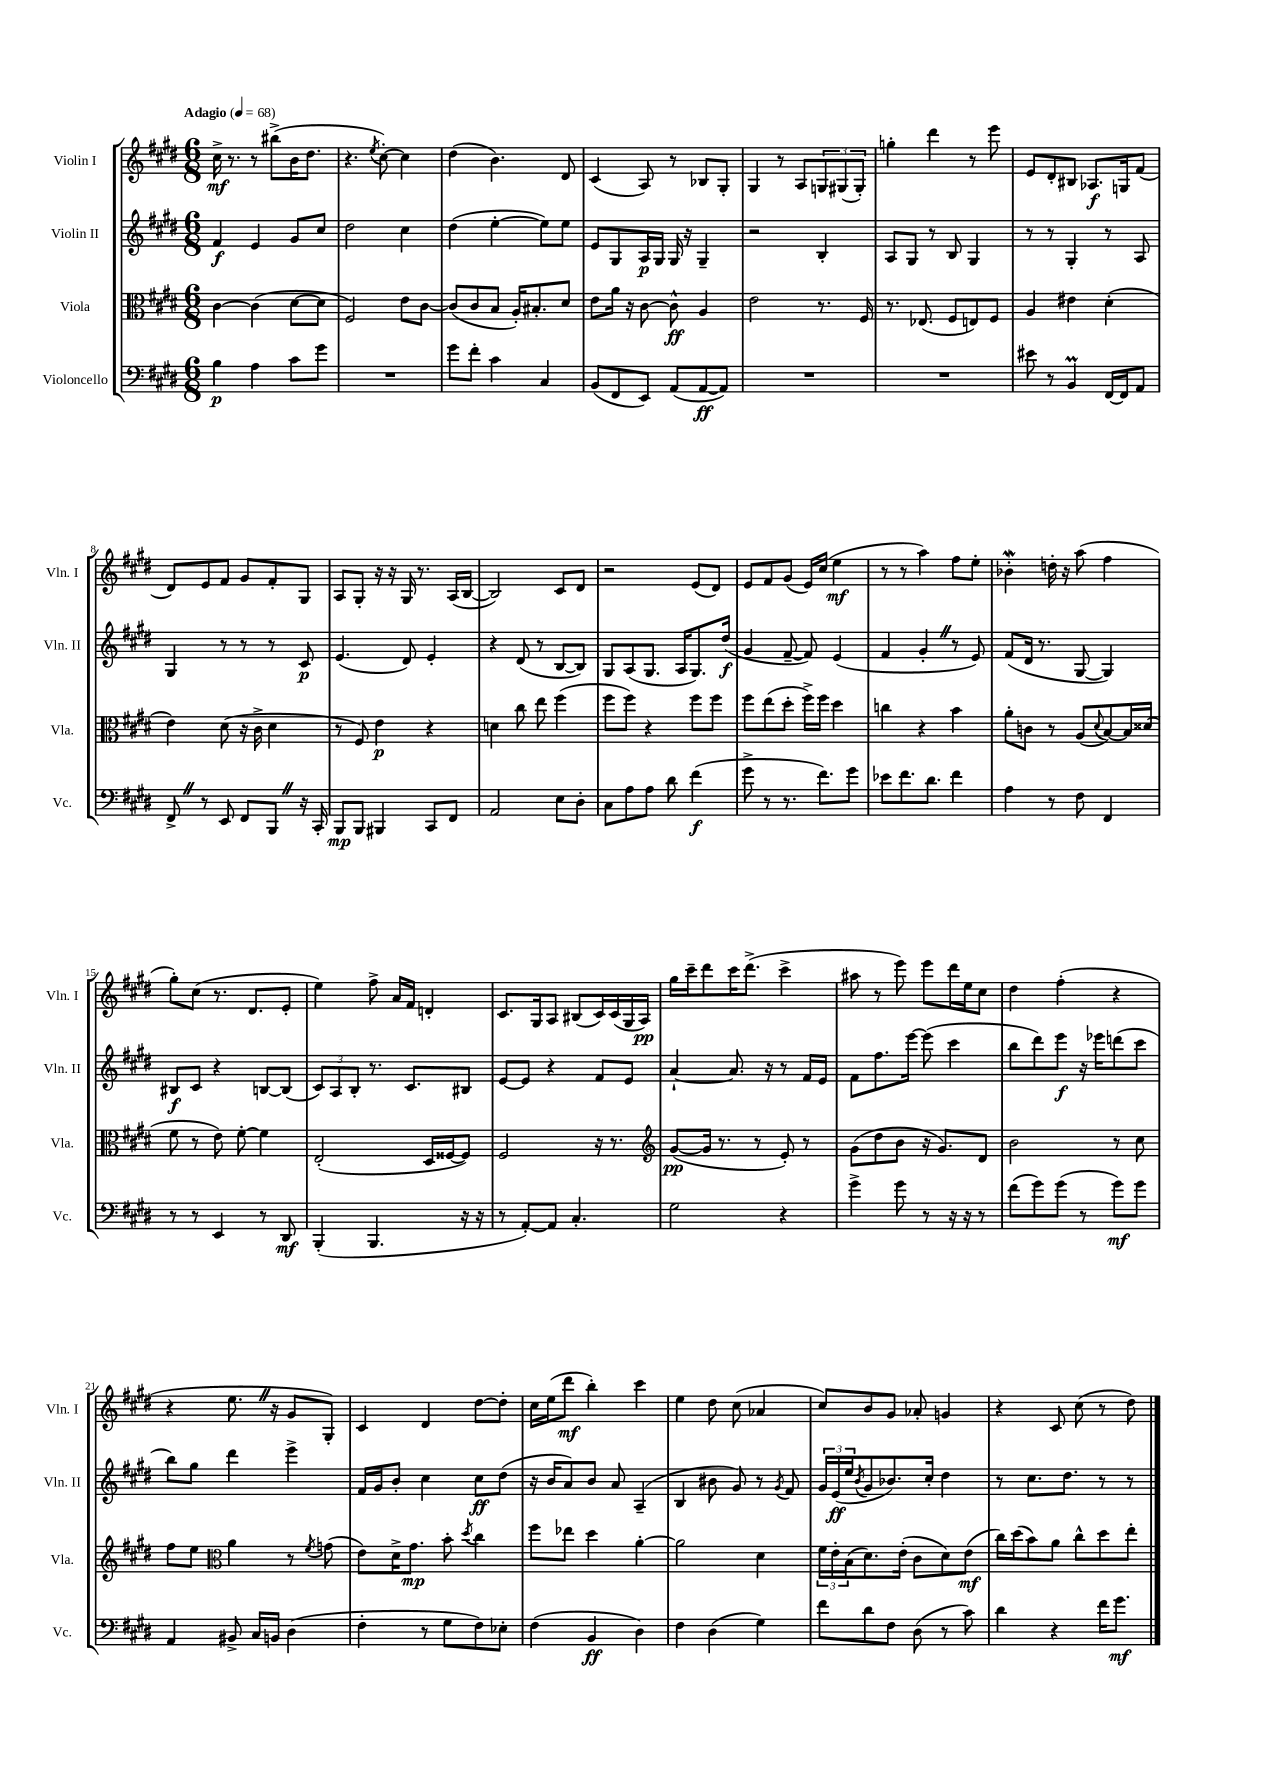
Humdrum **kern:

**kern	**kern	**kern	**kern
*staff4	*staff3	*staff2	*staff1
*clefF4	*clefC3	*clefG2	*clefG2
*k[f#c#g#d#]	*k[f#c#g#d#]	*k[f#c#g#d#]	*k[f#c#g#d#]
*M6/8	*M6/8	*M6/8	*M6/8
*MM68	*MM68	*MM68	*MM68
4B\	[4c#\	4f#/	16cc#^\
.	.	.	8.r
4A\	(4c#\]	4e/	8r
.	.	.	(8bb#^\L
8c#\L	[8d#\L	8g#/L	16b\K
.	.	.	8.dd#\J
8g#\J	8d#\]J	8cc#/J	.
=	=	=	=
2.r	2F#/)	2dd#\	4.r
.	.	.	8qee/
.	.	.	[8cc#'\)
.	8e\L	4cc#\	4cc#\]
.	[8c#\J	.	.
=	=	=	=
8g#\L	(8c#/]L	(4dd#\	(4dd#\
8f#'\J	8c#/	.	.
4c#\	8B/J	[4ee'\	4.b\)
.	16A'/LK)	.	.
.	8.B#'/	.	.
4C#/	.	8ee\]L)	.
.	8d#/J	8ee\J	8d#/
=	=	=	=
(8BB/L	8e\L	8e/L	(4c#/
8FF#/	16a\Jk	8G#/	.
.	16r	.	.
8EE/J)	[8c#\	16A/L	8A/)
.	.	16G#/JJ	.
(8AA/L	8c#^^\]	16G#/	8r
.	.	16r	.
[8AA/	4A/	4G#~/	8B-/L
8AA/]J)	.	.	8G#'/J
=	=	=	=
2.r	2e\	2r	4G#/
.	.	.	8r
.	.	.	8A/L
.	8.r	4B'/	12G/
.	.	.	(12G#/
.	.	.	12G#'/J)
.	16F#/	.	.
=	=	=	=
2.r	8.r	8A/L	4gg'\
.	.	8G#/J	.
.	(8.E-/	.	.
.	.	8r	4ddd#\
.	8F#/L	8B/	.
.	8E/)	4G#/	8r
.	8F#/J	.	8eee\
=	=	=	=
8e#\	4A/	8r	8e/L
8r	.	8r	8d#'/
4BB/	4e#\	4G#'/	8B#/J
.	.	.	8.A-/L
[16FF#/LL	(4d#'\	8r	.
16FF#/]J	.	.	16G/k
8AA/J	.	8A/	(8f#/J
=	=	=	=
8FF#^/	4e\)	4G#/	8d#/L)
8r	.	.	8e/
8EE/	(8d#\	8r	8f#/J
8FF#/L	16r	8r	8g#/L
.	16c#^\	.	.
8BBB/J	4d#\	8r	8f#'/
16r	.	8c#/	8G#/J
16CC#'/	.	.	.
=	=	=	=
8BBB/L	8r	(4.e/	8A/L
8BBB/J	8F#/)	.	8G#'/J
4BBB#/	4e\	.	16r
.	.	.	16r
.	.	8d#/)	16G#/
.	.	.	8.r
8CC#/L	4r	4e'/	.
8FF#/J	.	.	(16A/LL
.	.	.	[16B/JJ
=	=	=	=
2AA/	4d\	4r	2B/])
.	8cc#\	(8d#/	.
.	8ee\	8r	.
8E\L	(4ff#\	[8B/L	8c#/L
8D#'\J	.	8B/]J)	8d#/J
=	=	=	=
8C#\L	8ff#\L	8G#/L	2r
8A\	8ff#\J)	(8A/	.
8A\J	4r	8.G#/J	.
8d#\	.	.	.
.	.	16A/LK	.
(4f#\	8ff#\L	8.G#/)	(8e/L
.	8ff#\J	.	8d#/J)
.	.	(16dd#/Jk	.
=	=	=	=
8g#^\	8ff#\L	4g#/	8e/L
8r	(8ee\	.	8f#/
8.r	8dd#'\J	[8f#~/	(8g#/J
.	16ff#^\LL)	8f#/])	16e/LL)
8.f#\L)	16ff#\JJ	.	(16cc#/JJ
.	4dd#\	(4e/	4ee\
8g#\J	.	.	.
=	=	=	=
8e-\L	4cc\	4f#/	8r
8.f#\	.	.	8r
.	4r	4g#'/	4aa\)
8.d#\J	.	.	.
4f#\	4b\	8r	8ff#\L
.	.	8e/)	8ee'\J
=	=	=	=
4A\	8a'\L	(8f#/L	4b-'\
.	8c\J	16d#/Jk	.
.	.	8.r	.
8r	8r	.	16dd'\
.	.	.	16r
8F#\	(8A/L	[8G#/	(8aa\
.	8qqd#/	.	.
4FF#/	[8B/)	4G#/])	4ff#\
.	16B/]L	.	.
.	(16d##/JJ	.	.
=	=	=	=
8r	8f#\	8B#/L	8gg#'\L)
8r	8r	8c#/J	(8cc#\J
4EE/	8e\)	4r	8.r
.	[8f#'\	.	.
.	.	.	8.d#/L
8r	4f#\]	[8B/L	.
8DD#/	.	(8B/]J	8e'/J
=	=	=	=
(4BBB'/	(2E'/	12c#/L)	4ee\)
.	.	12A/	.
.	.	12B'/J	.
4.BBB/	.	8.r	8ff#^\
.	.	.	16a/LL
.	.	8.c#/L	16f#/JJ
.	16D#/LL	.	4d'/
.	[16F##/J	.	.
16r	8F##/]J)	8B#/J	.
16r	.	.	.
=	=	=	=
8r	2F#/	[8e/L	8.c#/L
[8AA'/L)	.	8e/]J	.
.	.	.	16G#/k
8AA/]J	.	4r	8A/J
4.C#'/	.	.	(8B#/L
.	16r	8f#/L	16c#/L)
.	8.r	.	(16c#/
.	.	8e/J	16G#/
.	.	.	16A/JJ)
=	=	=	=
*	*clefG2	*	*
2G#\	([8g#/L	[4a`/	16gg#\LL
.	.	.	16ccc#~\J
.	16g#/]Jk	.	8ddd#\
.	8.r	.	.
.	.	8.a/]	16ccc#\K
.	.	.	(8.ddd#^\J
.	8r	.	.
.	.	16r	.
4r	8e'/)	8r	4ccc#^\
.	8r	16f#/LL	.
.	.	16e/JJ	.
=	=	=	=
4g#^\	(8g#\L	8f#\L	8aa#\
.	8dd#\	8.ff#\	8r
8g#\	8b\J	.	8eee\)
.	.	[16eee\Jk	.
8r	16r	(8eee\]	8eee\L
.	8.g#/L)	.	.
16r	.	4ccc#\	16ddd#\L
16r	.	.	16ee\J
8r	8d#/J	.	8cc#\J
=	=	=	=
(8f#\L	2b\	8bb\L	4dd#\
8g#\)	.	8ddd#\)	.
(8g#\J	.	8eee\J	(4ff#'\
8r	.	16r	.
.	.	16eee-\LK	.
8g#\L)	8r	(8ddd\	4r
8g#\J	8cc#\	8ccc#\J	.
=	=	=	=
4AA/	8ff#\L	8bb\L)	4r
.	8ee\J	8gg#\J	.
*	*clefC3	*	*
8BB#^/	4a\	4ddd#\	8.ee\
16C#/LL	.	.	.
16BB/JJ	.	.	16r
(4D#\	8r	4eee^\	8g#/L
.	8qf#/	.	.
.	(8g\	.	8G#'/J)
=	=	=	=
4F#'\	8e\L)	16f#/LL	4c#/
.	.	16g#/J	.
.	16d#^\K	8b'/J	.
.	8.g#\J	.	.
8r	.	4cc#\	4d#/
8G#\L	8b'\	.	.
.	8qdd#/	.	.
8F#\)	4cc#\	8cc#\L	[8dd#\L
8E-'\J	.	(8dd#\J	8dd#'\]J
=	=	=	=
(4F#\	8ff#\L	16r	16cc#\LL
.	.	16b/LK	(16ee\J
.	8ee-\J	8a/)	8ddd#\J
4BB/	4dd#\	8b/J	4bb'\)
.	.	8a/	.
4D#\)	[4a'\	(4A~/	4ccc#\
=	=	=	=
4F#\	2a\]	4B/	4ee\
(4D#\	.	8b#\	8dd#\
.	.	8g#/)	(8cc#\
4G#\)	4d#\	8r	4a-/
.	.	8qg#/	.
.	.	8f#/	.
=	=	=	=
8f#\L	24f#\LL	24g#/LL	8cc#/L)
.	24e'\	(24e/	.
.	(24B\J	24ee/J	.
.	.	8qb/	.
8d#\	8.d#\)	8g#/	8b/
8F#\J	.	8.b-/)	8g#/J
.	(16e'\Jk	.	.
(8D#\	8c#\L	.	8a-'/
.	.	16cc#'/Jk	.
8r	8d#\)	4dd#\	4g/
8c#\)	(8e\J	.	.
=	=	=	=
4d#\	16cc#\LL)	8r	4r
.	(16dd#\J	.	.
.	8b\)	8.cc#\L	.
4r	8a\J	.	8c#/
.	.	8.dd#\J	.
.	8cc#^^\L	.	(8cc#\
16f#\LK	8dd#\	8r	8r
8.g#\J	.	.	.
.	8ee'\J	8r	8dd#\)
==	==	==	==
*-	*-	*-	*-
